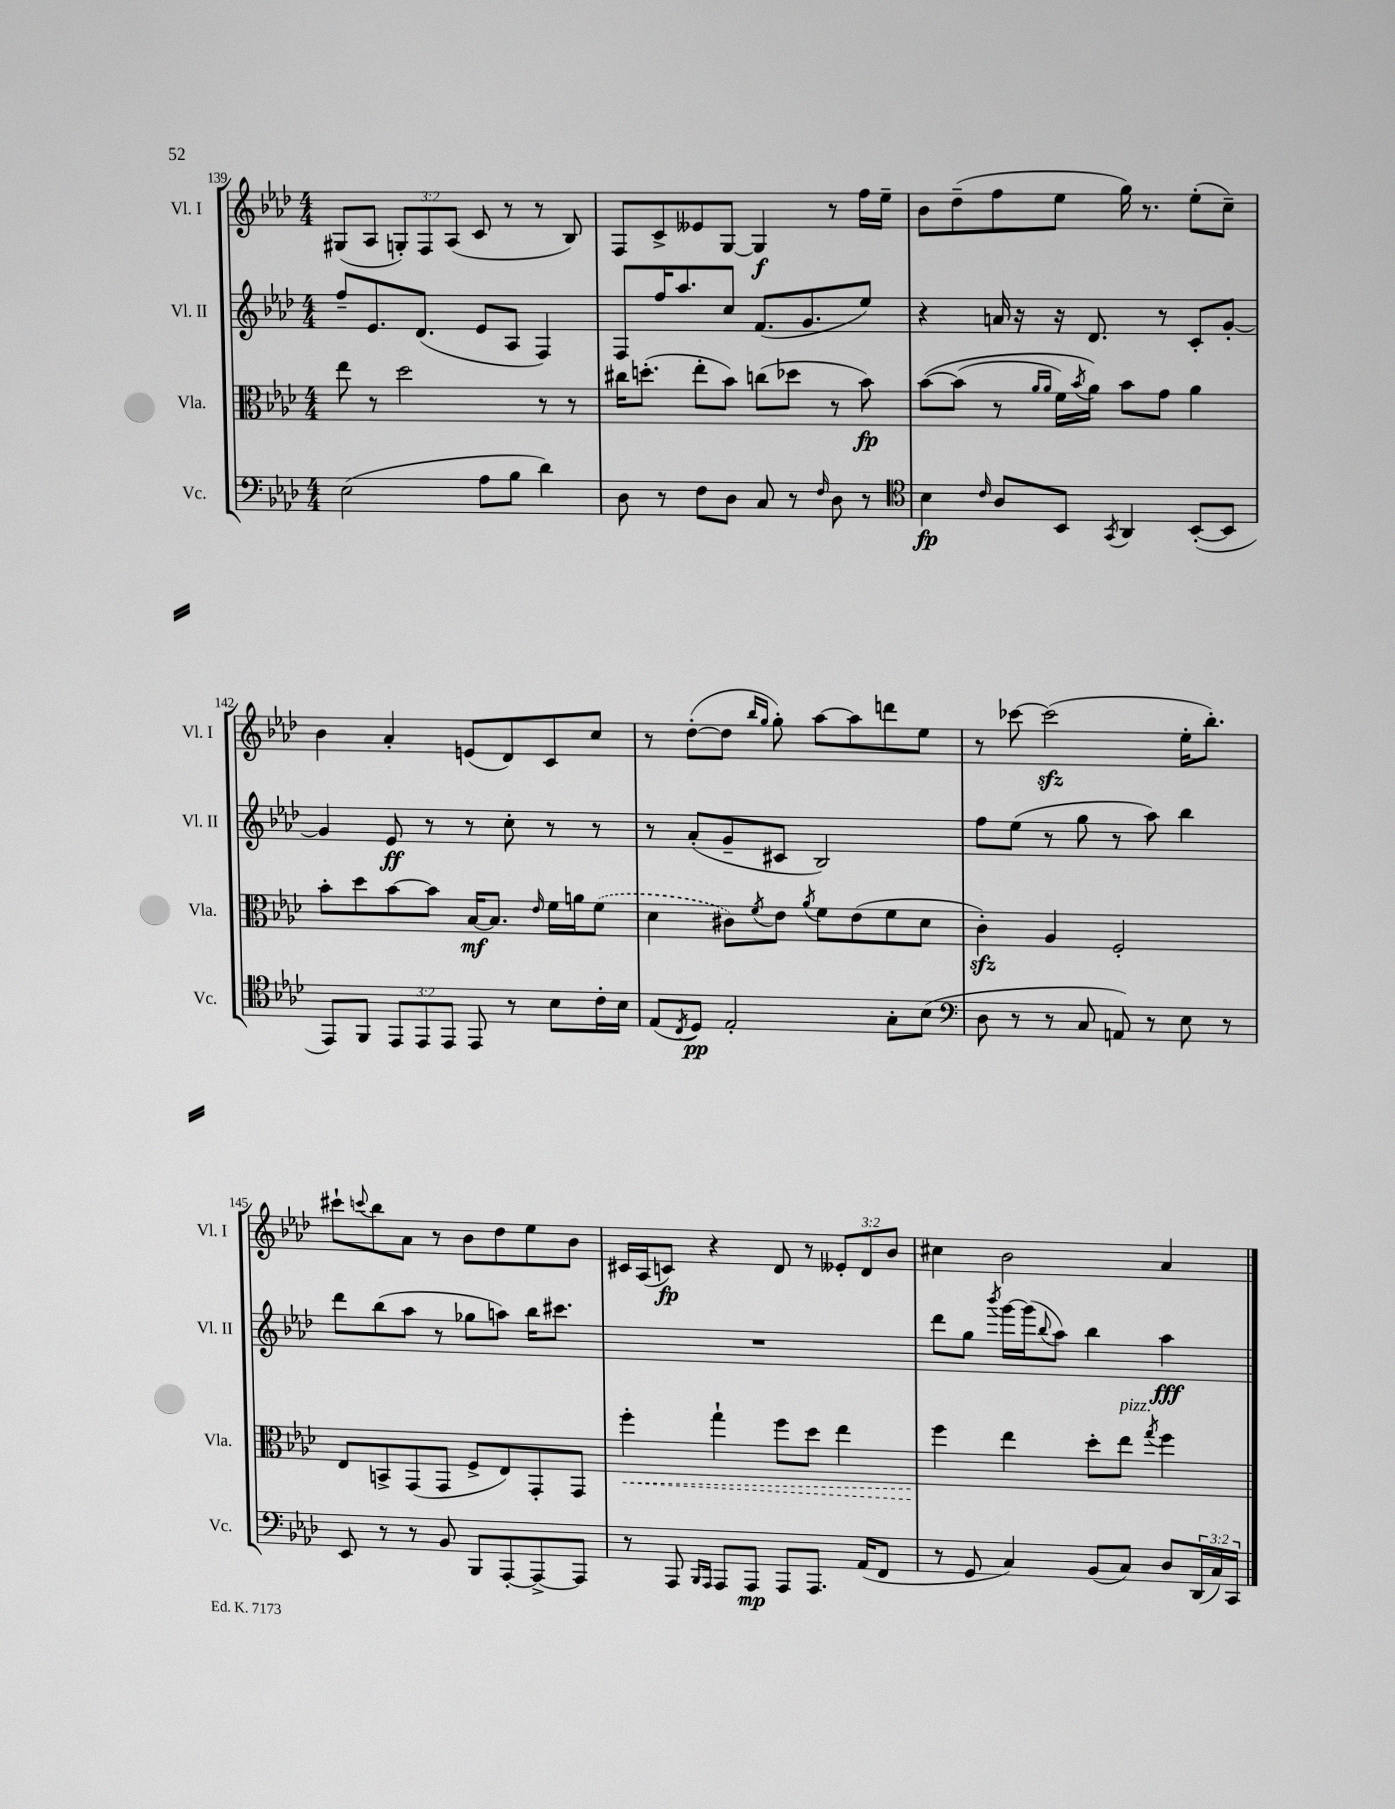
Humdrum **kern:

**kern	**kern	**kern	**kern
*staff4	*staff3	*staff2	*staff1
*clefF4	*clefC3	*clefG2	*clefG2
*k[b-e-a-d-]	*k[b-e-a-d-]	*k[b-e-a-d-]	*k[b-e-a-d-]
*M4/4	*M4/4	*M4/4	*M4/4
(2E-	8ee-	8ff~	(8G#
.	8r	8.e-	8A-
.	2dd-	.	12G')
.	.	(8.d-	.
.	.	.	12F
.	.	.	(12A-
8A-	.	8e-	8c
8B-	.	8A-	8r
4d-)	8r	4F)	8r
.	8r	.	8B-)
=	=	=	=
8D-	16cc#	8F	8F
.	(8.dd'	.	.
8r	.	16ff	8c^
.	.	8.aa-	.
8F	8ee-'	.	8e--
8D-	8b-)	8cc	[8G
8C	(8cc	(8.f	4G]
8r	8dd-	.	.
.	.	8.g	.
16qqF	.	.	.
8D-	8r	.	8r
8r	8b-)	8ee-)	16ff
.	.	.	16ee-~
=	=	=	=
*clefC4	*	*	*
4B-	&([8b-	4r	8b-
.	(8b-]	.	(8dd-~
16qqc	.	.	.
8A-	8r	16a	8ff
.	.	16r	.
.	16qqa-	.	.
.	16qqa-	.	.
8BB-	16f)	16r	8ee-
.	8qb-	.	.
.	16a-&)	8.d-	.
8qGG	.	.	.
4AA-	8b-	.	16gg)
.	.	.	8.r
.	8g	8r	.
([8BB-'	4a-	8c'	(8ee-'
8BB-]	.	[8g'	8cc~)
=	=	=	=
8EE-)	8b-'	4g]	4b-
8FF	8dd-	.	.
12EE-	[8b-	8e-	4a-'
12EE-	.	.	.
.	8b-]	8r	.
12EE-	.	.	.
8EE-	[16B-	8r	(8e
.	8.B-]	.	.
8r	.	8cc'	8d-)
.	16qqe-	.	.
8B-	16f	8r	8c
.	16a	.	.
16c'	(8f	8r	8cc
16B-	.	.	.
=	=	=	=
(8E-	4d-	8r	8r
8qC	.	.	.
8D-)	.	(8a-'	([8dd-'
2E-'	8c#)	8g~	8dd-]
.	.	.	16qqbb-
.	8qf	.	16qqgg
.	8e-	8c#	8gg')
.	8qa-	.	.
.	8f	2B-)	[8aa-
.	(8e-	.	8aa-]
8G'	8f	.	8ddd
(8B-	8d-	.	8ee-
=	=	=	=
*clefF4	*	*	*
8D-	4c')	8ff	8r
8r	.	(8ee-	[8ccc-
8r	4A-	8r	(2ccc-]
8C	.	8gg	.
8AA)	2F'	8r	.
8r	.	8aa-)	.
8E-	.	4bb-	16ee-'
.	.	.	8.bb-')
8r	.	.	.
=	=	=	=
8EE-	8E-	8ddd-	8ccc#`
.	.	.	8qqccc
8r	8BB^	(8bb-	8bb-
8r	(8GG	8aa-	8a-
8BB-	8GG	8r	8r
8BBB-	8F^	8gg-	8b-
[8AAA-'	8E-)	8aa)	8dd-
8AAA-^_	8GG'	16bb-	8ee-
.	.	8.ccc#	.
8AAA-]	8GG	.	8b-
=	=	=	=
8r	4ff'	1r	16c#
.	.	.	(16A-
8AAA-	.	.	8c)
16qqBBB-	.	.	.
16qqAAA-	.	.	.
8AAA-	4gg`	.	4r
8AAA-	.	.	.
8AAA-	8ff	.	8d-
8.AAA-	8dd-	.	8r
.	4ee-	.	12e--'
(16AA-	.	.	.
.	.	.	12d-
8FF	.	.	.
.	.	.	12b-
=	=	=	=
8r	4ff	8ddd-	4cc#
8GG	.	8gg	.
.	.	8qbbb-	.
4C)	4ee-	[16ggg	2b-
.	.	(16ggg]	.
.	.	8qqbb-	.
.	.	8aa-)	.
(8BB-	8dd-'	4bb-	.
8C)	8ee-	.	.
.	8qgg	.	.
8D-	4ff	4aa-	4a-
(24DD-	.	.	.
24C)	.	.	.
24CC	.	.	.
==	==	==	==
*-	*-	*-	*-
